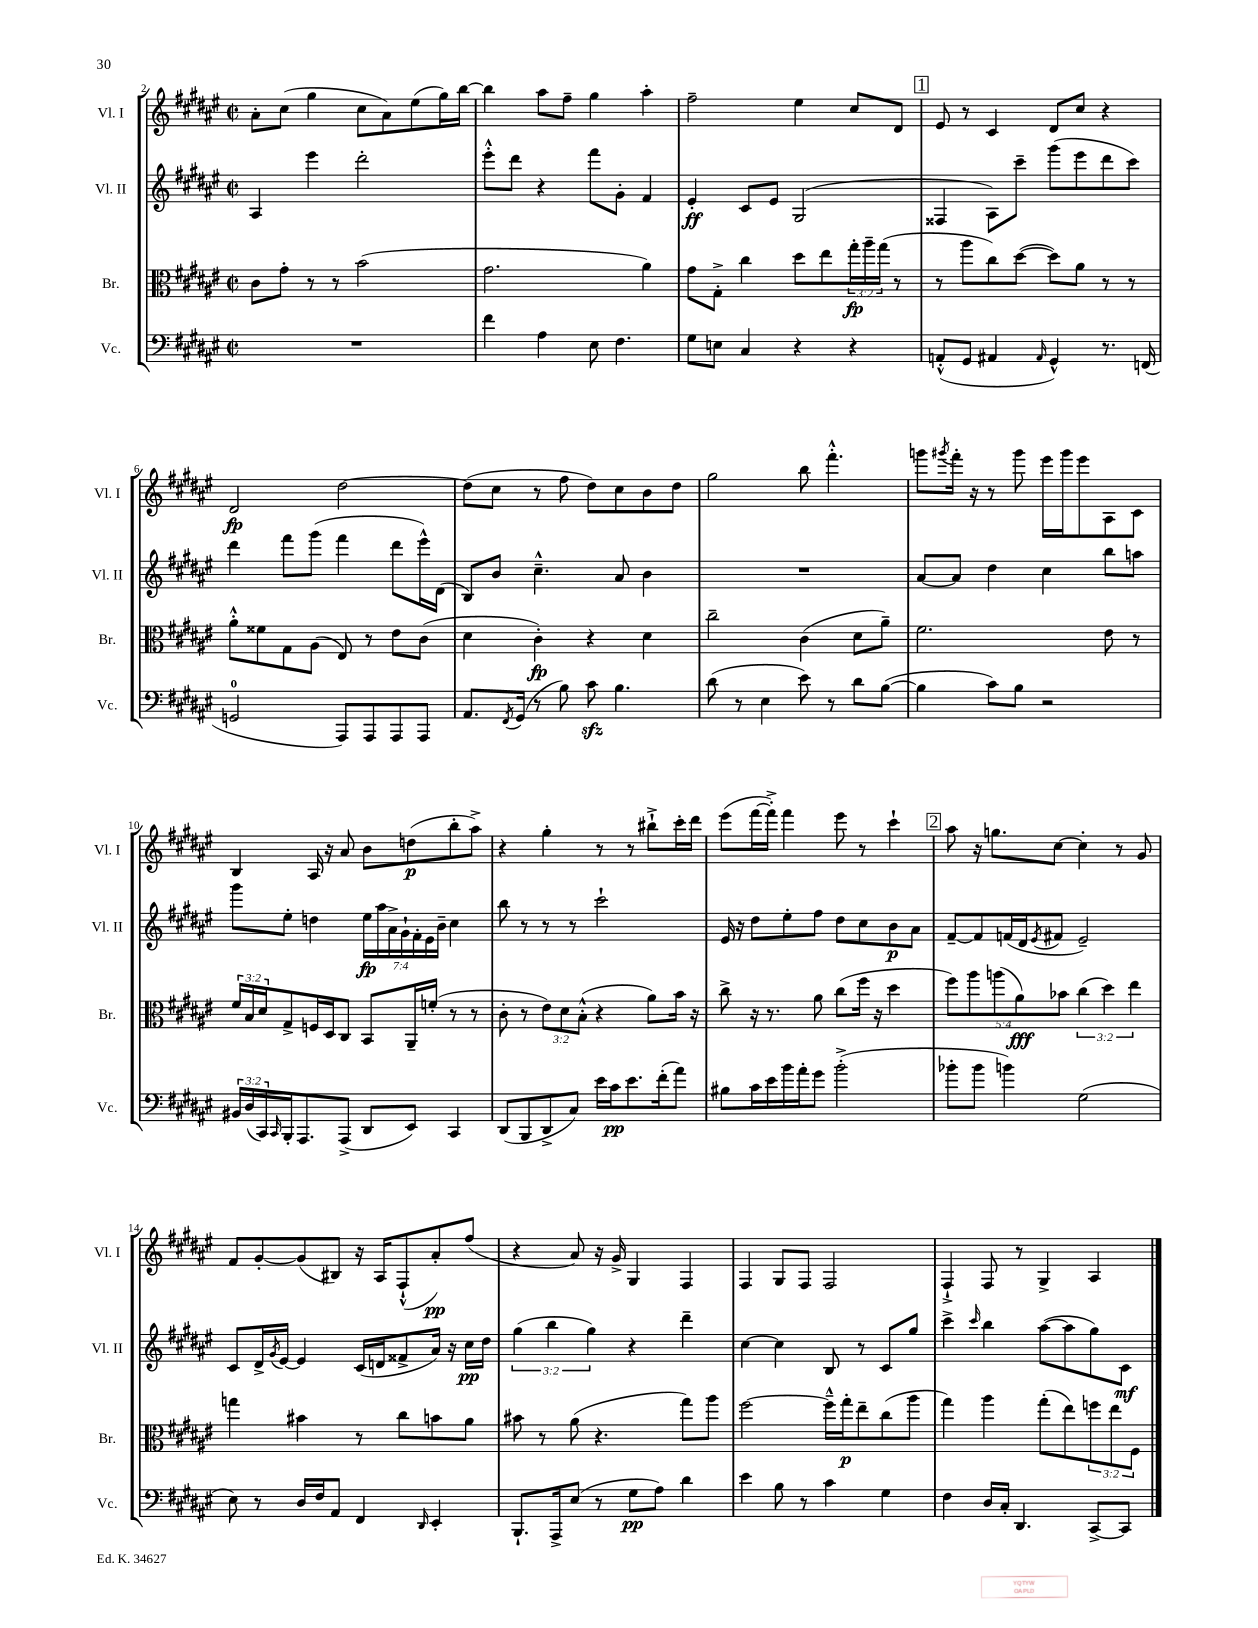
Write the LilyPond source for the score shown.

<<
\new StaffGroup <<
\new Staff = "s0" \with { instrumentName = "Vl. I" shortInstrumentName = "Vl. I" } {
    \clef treble \key fis \major \defaultTimeSignature \time 2/2
    ais'8-. cis''8( gis''4 cis''8 ais'8) eis''8( gis''16) b''16~ |
    b''4 ais''8 fis''8-- gis''4 ais''4-. |
    fis''2-- eis''4 cis''8 dis'8 |
    \mark \markup { \box "1" } eis'8 r8 cis'4 dis'8 cis''8 r4 |
    dis'2\fp dis''2~ |
    dis''8( cis''8 r8 fis''8 dis''8) cis''8 b'8 dis''8 |
    gis''2 b''8 fis'''4.-.-^ |
    g'''8 \acciaccatura { gis'''8 } fis'''16-. r16 r8 gis'''8 eis'''16 gis'''16 eis'''8 ais8 cis'8 |
    b4 ais16 r16 ais'8 b'8 d''8\p( b''8-. ais''8->) |
    r4 gis''4-. r8 r8 bis''8-!-> cis'''16-. dis'''16 |
    eis'''8( fis'''16~ fis'''16-.->) fis'''4 eis'''8 r8 cis'''4-! |
    \mark \markup { \box "2" } ais''8 r16 g''8. cis''8~ cis''4-. r8 gis'8 |
    fis'8 gis'8~-. gis'8( bis8) r16 ais16 fis8-!-^( ais'8-.\pp) fis''8( |
    r4 ais'8) r16 gis'16-> gis4 fis4 |
    fis4 gis8 fis8 fis2 |
    fis4-!-> fis8 r8 gis4-> ais4 \bar "|." |
}
\new Staff = "s1" \with { instrumentName = "Vl. II" shortInstrumentName = "Vl. II" } {
    \clef treble \key fis \major \defaultTimeSignature \time 2/2 \override Staff.TupletNumber.text = #tuplet-number::calc-fraction-text
    ais4 eis'''4 dis'''2-. |
    eis'''8-.-^ dis'''8 r4 fis'''8 gis'8-. fis'4 |
    eis'4-.\ff cis'8 eis'8 gis2( |
    \mark \markup { \box "1" } fisis4 ais8) cis'''8-- gis'''8( eis'''8 dis'''8 cis'''8) |
    dis'''4 fis'''8 gis'''8( fis'''4 dis'''8 eis'''16-^) dis'16( |
    b8) b'8 cis''4.---^ ais'8 b'4 |
    R1 |
    ais'8~ ais'8 dis''4 cis''4 b''8 a''8 |
    gis'''8 eis''8-. d''4 \tuplet 7/4 { eis''16\fp ais''16 ais'16-> gis'16-! fis'16-. eis'16 b'16-- } cis''4 |
    b''8 r8 r8 r8 cis'''2-! |
    eis'16 r16 dis''8 eis''8-. fis''8 dis''8 cis''8 b'8\p ais'8 |
    \mark \markup { \box "2" } fis'8~-- fis'8 f'16( dis'16 \acciaccatura { eis'8 } fis'8 eis'2--) |
    cis'8 dis'16-> \acciaccatura { gis'8 } eis'16~ eis'4 cis'16( d'16 fisis'8-> ais'16) r16 cis''16\pp dis''16 |
    \tuplet 3/2 { gis''4( b''4 gis''4) } r4 dis'''4-- |
    cis''4~ cis''4 b8 r8 cis'8 gis''8 |
    cis'''4-> \grace { cis'''16 } b''4 ais''8~( ais''8 gis''8) cis'8\mf \bar "|." |
}
\new Staff = "s2" \with { instrumentName = "Br." shortInstrumentName = "Br." } {
    \clef alto \key fis \major \defaultTimeSignature \time 2/2 \override Staff.TupletNumber.text = #tuplet-number::calc-fraction-text
    cis'8 gis'8-. r8 r8 b'2( |
    gis'2. ais'4) |
    gis'8 gis8-.-> cis''4 dis''8 eis''8 \tuplet 3/2 { gis''16-.\fp ais''16-- gis''16( } r8 |
    \mark \markup { \box "1" } r8 ais''8 cis''8) dis''8~( dis''8) ais'8 r8 r8 |
    ais'8-.-^ fisis'8 gis8 ais8( eis8) r8 eis'8 cis'8( |
    dis'4 cis'4-.\fp) r4 dis'4 |
    cis''2-- cis'4( dis'8 ais'8--) |
    fis'2. eis'8 r8 |
    \tuplet 3/2 { fis'16 b16 dis'16 } gis8-> f16 dis16 cis8 b,8 ais,16-- f'16-.( r8 r8 |
    cis'8-. r8 \tuplet 3/2 { eis'8) dis'8 b8-.-^( } r4 ais'8) b'16 r16 |
    cis''8-> r16 r8. ais'8 cis''8( fis''16 r16 dis''4 |
    \mark \markup { \box "2" } \tuplet 5/4 { fis''8) ais''8 a''8( ais'8\fff) bes'8 } \tuplet 3/2 { cis''4( dis''4) eis''4 } |
    g''4 bis'4 r8 cis''8 b'8 ais'8 |
    bis'8 r8 ais'8( r4. gis''8) ais''8 |
    fis''2~ fis''16---^ gis''16-.\p eis''8-- cis''8( ais''8 |
    gis''4) ais''4 gis''8-.( eis''8) \tuplet 3/2 { f''8 eis''8 fis8 } \bar "|." |
}
\new Staff = "s3" \with { instrumentName = "Vc." shortInstrumentName = "Vc." } {
    \clef bass \key fis \major \defaultTimeSignature \time 2/2 \override Staff.TupletNumber.text = #tuplet-number::calc-fraction-text
    R1 |
    fis'4 ais4 eis8 fis4. |
    gis8 e8 cis4 r4 r4 |
    \mark \markup { \box "1" } a,8-.-^( gis,8 ais,4 \grace { ais,16 } gis,4-^) r8. f,16( |
    g,2-0 ais,,8) ais,,8 ais,,8 ais,,8 |
    ais,8. \acciaccatura { fis,8 } gis,16( r8 b8) cis'8\sfz b4. |
    dis'8( r8 eis4 eis'8) r8 dis'8 b8~( |
    b4 cis'8) b8 r2 |
    \tuplet 3/2 { bis,16 dis16( cis,16) } \grace { cis,16 } b,,16-. ais,,8. ais,,8->( dis,8 eis,8) cis,4 |
    dis,8( b,,8 dis,8-> cis8) eis'16 cis'16\pp eis'8. fis'16-.( ais'8) |
    bis8 cis'16 eis'16 b'16 ais'16-. gis'8 b'2-.->( |
    \mark \markup { \box "2" } bes'8-. bes'8 b'4) gis2( |
    eis8) r8 dis16 fis16 ais,8 fis,4 \grace { dis,16 } eis,4-. |
    b,,8.-! ais,,16-> eis8( r8 gis8\pp ais8) dis'4 |
    eis'4 b8 r8 cis'4 gis4 |
    fis4 dis16 cis16-. dis,4. cis,8~-> cis,8 \bar "|." |
}
>>
>>
\layout { \context { \Score currentBarNumber = #2 } }
